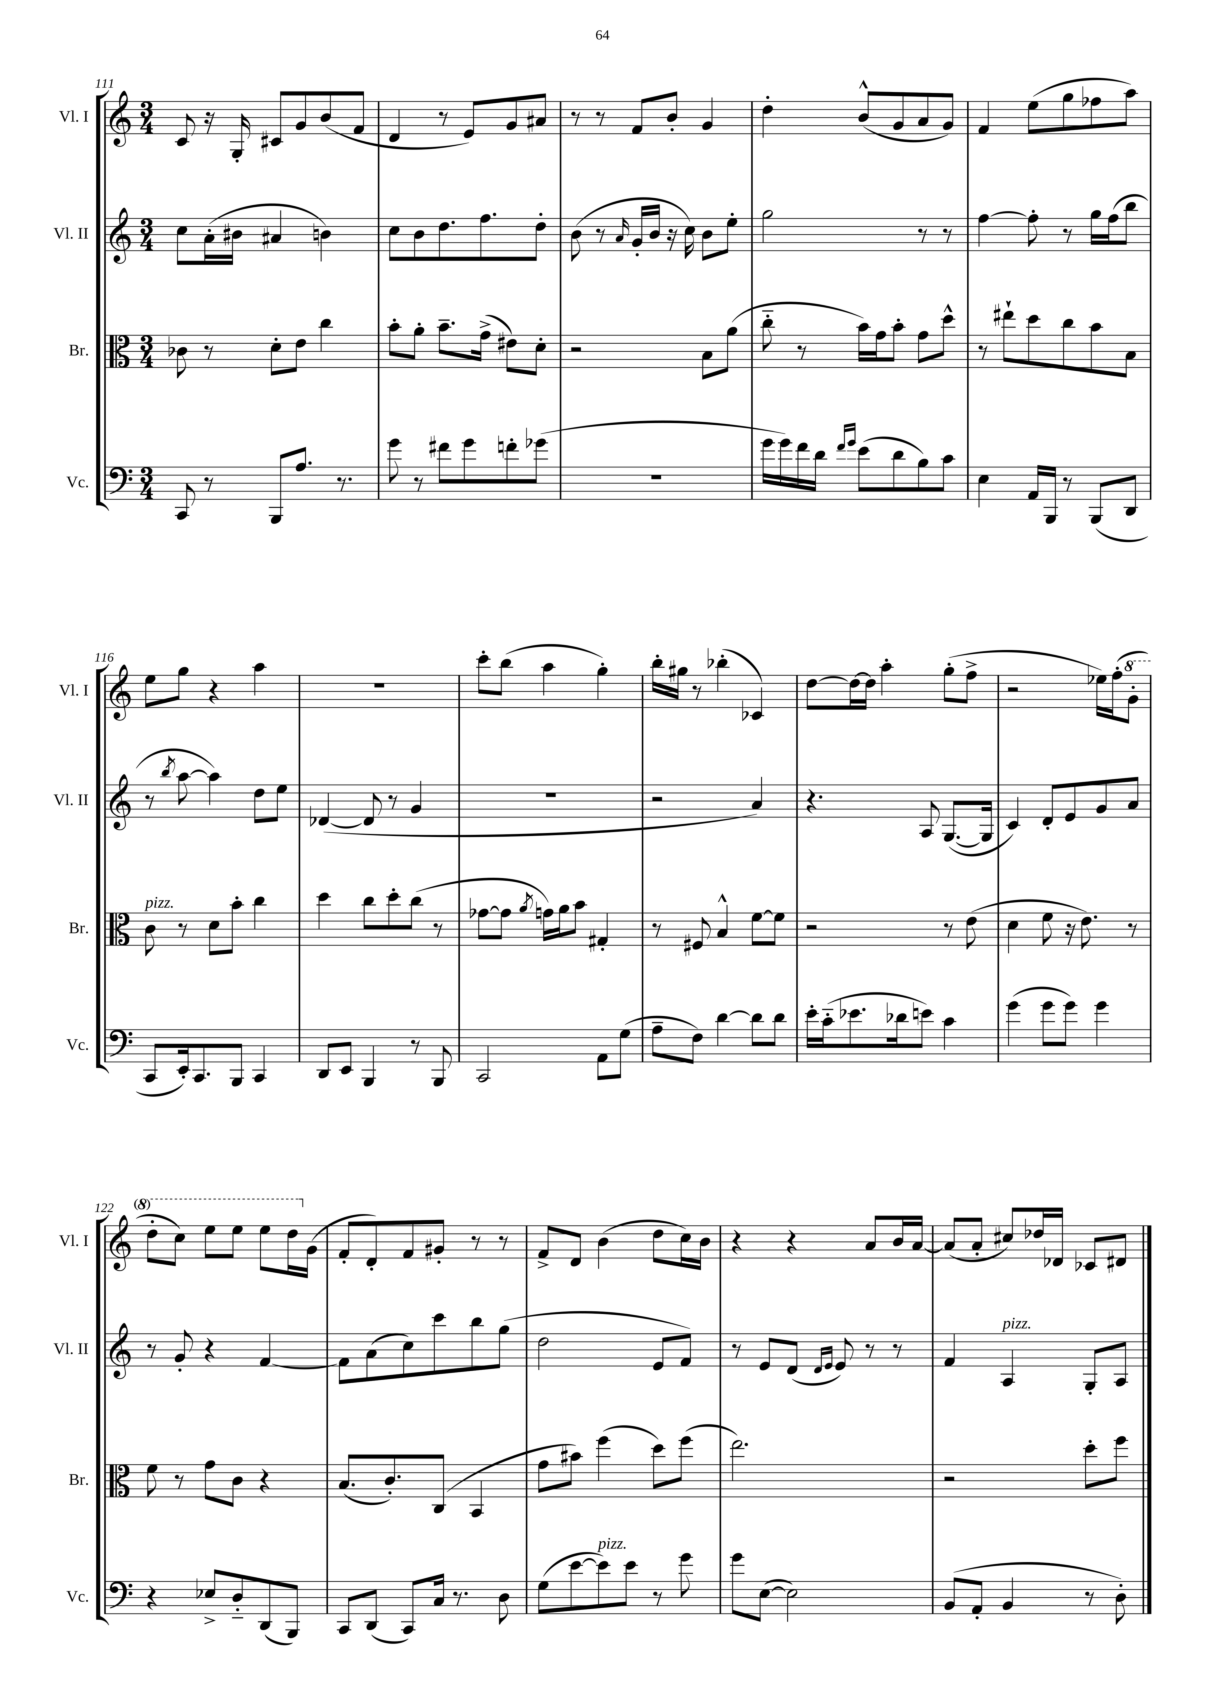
<<
\new StaffGroup <<
\new Staff = "s0" \with { instrumentName = "Vl. I" shortInstrumentName = "Vl. I" } {
    \clef treble \key c \major \numericTimeSignature \time 3/4
    c'8 r16 g16-. cis'8 g'8 b'8( f'8 |
    d'4 r8 e'8) g'8 ais'8 |
    r8 r8 f'8 b'8-. g'4 |
    d''4-. b'8-^( g'8 a'8 g'8) |
    f'4 e''8( g''8 fes''8 a''8) |
    e''8 g''8 r4 a''4 |
    R2. |
    c'''8-. b''8( a''4 g''4-.) |
    b''16-. gis''16 r8 bes''4-.( ces'4) |
    d''8~ d''16~ d''16 a''4-. g''8-.( f''8-> |
    r2 ees''16) f''16-.( \ottava #1 g''8-. |
    d'''8-. c'''8) e'''8 e'''8 e'''8 d'''16 \ottava #0 g'16( |
    f'8-. d'8-.) f'8 gis'8-. r8 r8 |
    f'8-> d'8 b'4( d''8 c''16) b'16 |
    r4 r4 a'8 b'16 a'16~ |
    a'8( a'8-. cis''8) des''16 des'16 ces'8 dis'8 \bar "|." |
}
\new Staff = "s1" \with { instrumentName = "Vl. II" shortInstrumentName = "Vl. II" } {
    \clef treble \key c \major \numericTimeSignature \time 3/4
    c''8 a'16-.( bis'16 ais'4 b'4) |
    c''8 b'8 d''8. f''8. d''8-. |
    b'8( r8 \grace { a'16 } g'16-. b'16 r16 c''16) b'8 e''8-. |
    g''2 r8 r8 |
    f''4~ f''8-. r8 g''16 f''16( b''8 |
    r8 \acciaccatura { b''8 } a''8~ a''4) d''8 e''8 |
    des'4~( des'8 r8 g'4 |
    R2. |
    r2 a'4) |
    r4. a8 g8.~( g16 |
    c'4) d'8-. e'8 g'8 a'8 |
    r8 g'8-. r4 f'4~ |
    f'8 a'8( c''8) c'''8 b''8 g''8( |
    d''2 e'8 f'8) |
    r8 e'8 d'8( \grace { d'16 e'16 } e'8) r8 r8 |
    f'4 a4^\markup { \italic "pizz." } g8-. a8 \bar "|." |
}
\new Staff = "s2" \with { instrumentName = "Br." shortInstrumentName = "Br." } {
    \clef alto \key c \major \numericTimeSignature \time 3/4
    ces'8 r8 d'8-. e'8 c''4 |
    b'8-. a'8-. b'8.-- g'16->( eis'8) d'8-. |
    r2 b8 a'8( |
    c''8-_ r8 b'16) g'16 b'8-. g'8 d''8-^ |
    r8 eis''8-! d''8 c''8 b'8 b8 |
    c'8^\markup { \italic "pizz." } r8 d'8 b'8-. c''4 |
    d''4 c''8 d''8-. c''8( r8 |
    ges'8~ ges'8 \acciaccatura { a'8 } g'16) a'16 b'8 gis4-. |
    r8 fis8 b4-^ f'8~ f'8 |
    r2 r8 e'8( |
    d'4 f'8 r16 e'8.) r8 |
    f'8 r8 g'8 c'8 r4 |
    b8.( c'8.-.) c8( b,4 |
    g'8 bis'8) f''4( d''8) f''8( |
    e''2.) |
    r2 d''8-. f''8 \bar "|." |
}
\new Staff = "s3" \with { instrumentName = "Vc." shortInstrumentName = "Vc." } {
    \clef bass \key c \major \numericTimeSignature \time 3/4
    c,8 r8 b,,8 a8. r8. |
    g'8 r8 fis'8 g'8 f'8-. ges'8( |
    R2. |
    g'16 g'16) f'16 d'16 \grace { f'16 g'16 } e'8( d'8 b8) c'8 |
    e4 a,16 b,,16 r8 b,,8( d,8 |
    c,8 e,16-.) c,8. b,,8 c,4 |
    d,8 e,8 b,,4 r8 b,,8 |
    c,2 a,8 g8( |
    a8-- f8) d'4~ d'8 d'8 |
    e'16-. c'16-_( ees'8. des'16 e'8) c'4 |
    g'4( g'8 g'8) g'4 |
    r4 ees8-> d8-_ d,8( b,,8) |
    c,8 d,8( c,8) c16 r8. d8 |
    g8( e'8~ e'8^\markup { \italic "pizz." }) e'8 r8 g'8 |
    g'8 e8~( e2) |
    b,8( a,8-. b,4 r8 d8-.) \bar "|." |
}
>>
>>
\layout { \context { \Score currentBarNumber = #111 } }
